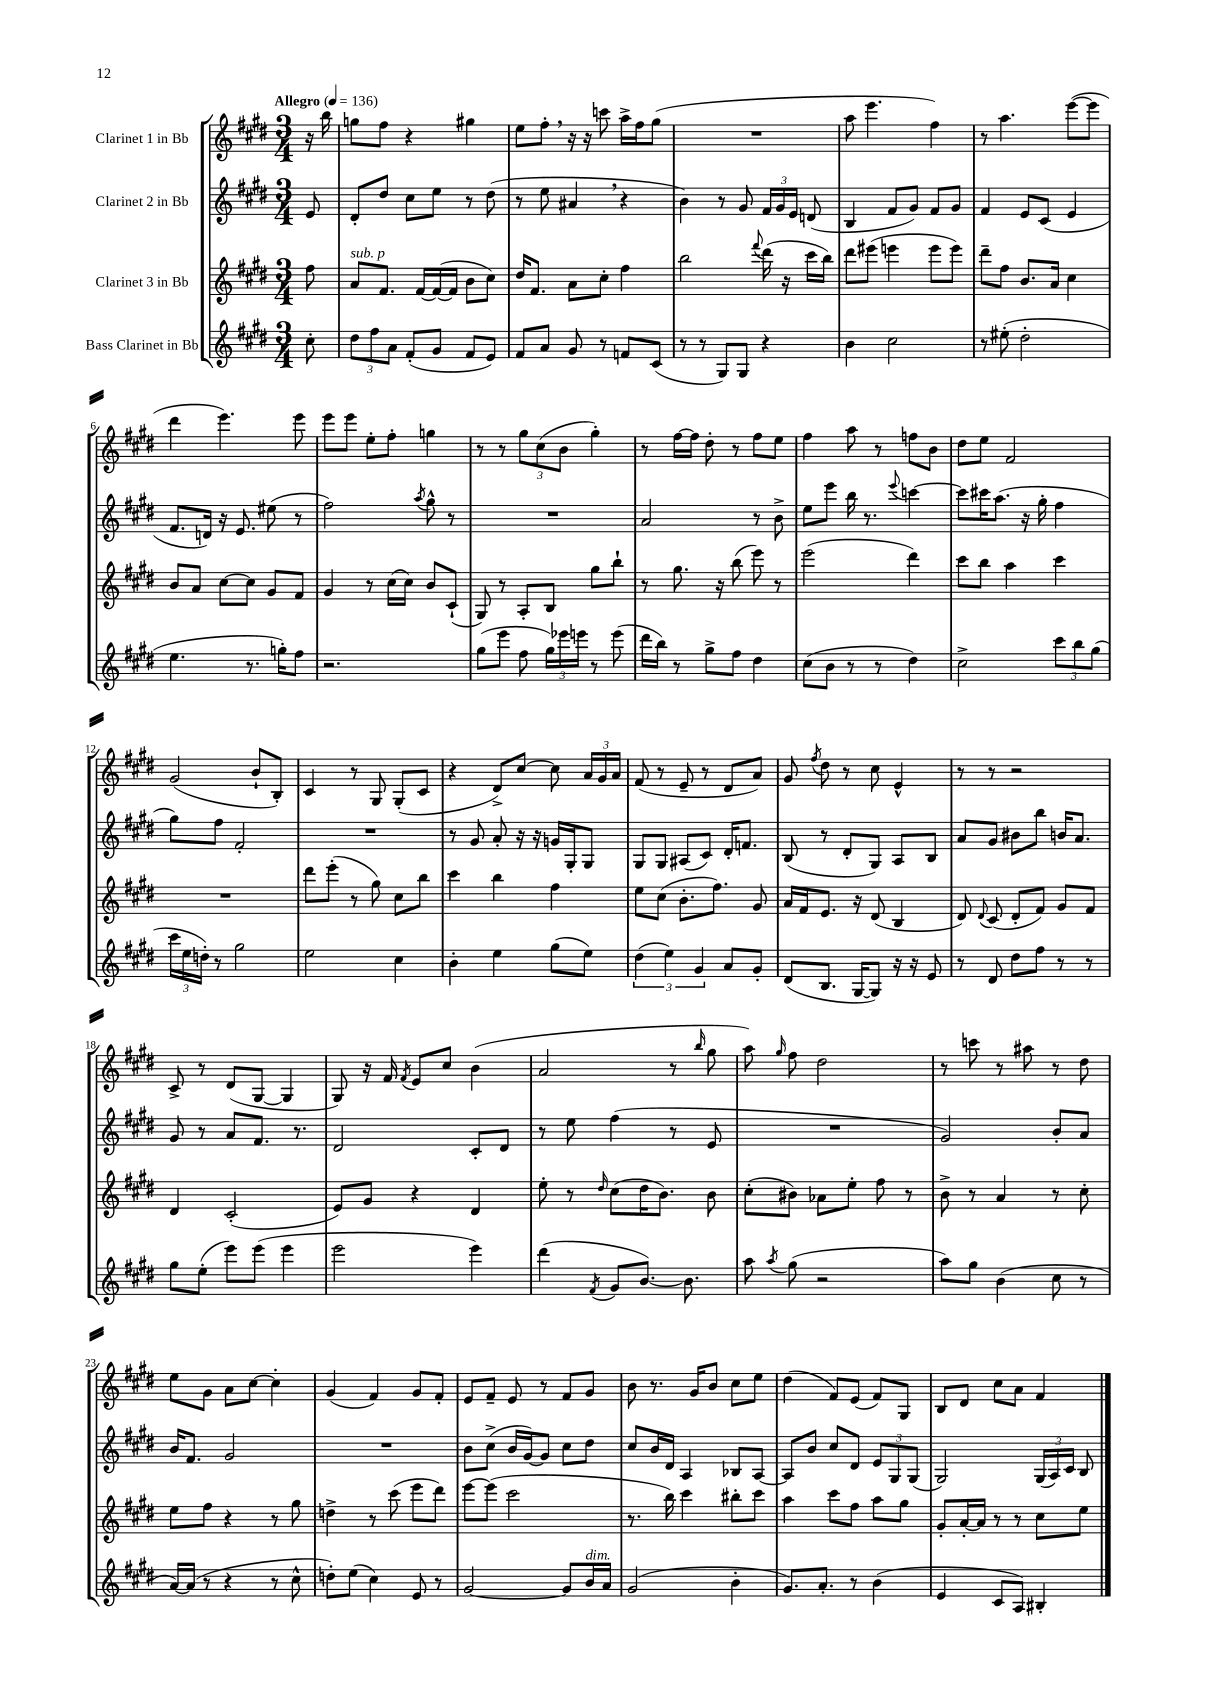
<<
\new StaffGroup <<
\new Staff = "s0" \with { instrumentName = "Clarinet 1 in Bb" } {
    \clef treble \key e \major \numericTimeSignature \time 3/4 \partial 8 \tempo "Allegro" 4 = 136
    \autoBeamOff r16 b''16 |
    g''8[ fis''8] r4 gis''4 |
    e''8[ fis''8]-. \breathe r16 r16 c'''8 a''16[-> fis''16 gis''8]( |
    R2. |
    a''8 e'''4. fis''4) |
    r8 a''4. e'''8[~( e'''8] |
    dis'''4 e'''4.) e'''8 |
    e'''8[ e'''8] e''8[-. fis''8]-. g''4 |
    r8 r8 \tuplet 3/2 { gis''8[ cis''8( b'8] } gis''4-.) |
    r8 fis''16[~ fis''16] dis''8-. r8 fis''8[ e''8] |
    fis''4 a''8 r8 f''8[ b'8] |
    dis''8[ e''8] fis'2 |
    gis'2( b'8[-! b8]-.) |
    cis'4 r8 gis8 gis8[-.( cis'8] |
    r4 dis'8[->) cis''8]~ cis''8 \tuplet 3/2 { a'16[ gis'16 a'16] } |
    fis'8( r8 e'8-- r8 dis'8[ a'8]) |
    gis'8 \acciaccatura { fis''8 } dis''8 r8 cis''8 e'4-^ |
    r8 r8 r2 |
    cis'8-> r8 dis'8[( gis8]~ gis4 |
    gis8) r16 fis'16 \acciaccatura { fis'8 } e'8[ cis''8] b'4( |
    a'2 r8 \grace { b''16 } gis''8 |
    a''8) \grace { gis''16 } fis''8 dis''2 |
    r8 c'''8 r8 ais''8 r8 dis''8 |
    e''8[ gis'8] a'8[ cis''8]~ cis''4-. |
    gis'4( fis'4) gis'8[ fis'8]-. |
    e'8[ fis'8]-- e'8 r8 fis'8[ gis'8] |
    b'8 r8. gis'16[ b'8] cis''8[ e''8] |
    dis''4( fis'8[) e'8]( fis'8[) gis8] |
    b8[ dis'8] cis''8[ a'8] fis'4 \bar "|." |
}
\new Staff = "s1" \with { instrumentName = "Clarinet 2 in Bb" } {
    \clef treble \key e \major \numericTimeSignature \time 3/4 \partial 8
    \autoBeamOff e'8 |
    dis'8[-. dis''8] cis''8[ e''8] r8 dis''8( |
    r8 e''8 ais'4 \breathe r4 |
    b'4) r8 gis'8 \tuplet 3/2 { fis'16[ gis'16 e'16] } d'8( |
    b4 fis'8[ gis'8]) fis'8[ gis'8] |
    fis'4 e'8[ cis'8]( e'4 |
    fis'8.[ d'16]) r16 e'8. eis''8( r8 |
    fis''2) \acciaccatura { a''8 } gis''8-^ r8 |
    R2. |
    a'2 r8 b'8-> |
    e''8[ e'''8] b''16 r8. \appoggiatura { e'''8 } c'''4~ |
    c'''8[ cis'''16 a''8.]( r16 gis''16-. fis''4 |
    gis''8[) fis''8] fis'2-. |
    R2. |
    r8 gis'8 a'8-. r16 r16 g'16[ gis16-. gis8] |
    gis8[ gis8] ais8[( cis'8]) dis'16[-. f'8.] |
    b8( r8 dis'8[-. gis8]) a8[ b8] |
    a'8[ gis'8] bis'8[ b''8] b'16[ a'8.] |
    gis'8 r8 a'8[ fis'8.] r8. |
    dis'2 cis'8[-. dis'8] |
    r8 e''8 fis''4( r8 e'8 |
    R2. |
    gis'2) b'8[-. a'8] |
    b'16[ fis'8.] gis'2 |
    R2. |
    b'8[ cis''8]->( b'16[ gis'16~) gis'8] cis''8[ dis''8] |
    cis''8[ b'16 dis'16] a4 bes8[ a8]~ |
    a8[ b'8] cis''8[ dis'8] \tuplet 3/2 { e'8[ gis8 gis8]( } |
    gis2) \tuplet 3/2 { gis16[( a16) cis'16] } b8 \bar "|." |
}
\new Staff = "s2" \with { instrumentName = "Clarinet 3 in Bb" } {
    \clef treble \key e \major \numericTimeSignature \time 3/4 \partial 8
    \autoBeamOff fis''8 |
    a'8[^\markup { \italic "sub. p" } fis'8.] fis'16[~ fis'16~( fis'16] b'8[ cis''8]) |
    dis''16[ fis'8.] a'8[ cis''8]-. fis''4 |
    b''2 \appoggiatura { fis'''8 } dis'''16( r16 cis'''16[ b''16]) |
    dis'''8[ eis'''8]( e'''4 e'''8[ e'''8]) |
    dis'''8[-- fis''8] b'8.[ a'16] cis''4 |
    b'8[ a'8] cis''8[~ cis''8] gis'8[ fis'8] |
    gis'4 r8 cis''16[( cis''16]) b'8[ cis'8]-!( |
    gis8) r8 a8[-. b8] gis''8[ b''8]-! |
    r8 gis''8. r16 b''8( e'''8) r8 |
    e'''2( dis'''4) |
    cis'''8[ b''8] a''4 cis'''4 |
    R2. |
    dis'''8[ e'''8]-.( r8 gis''8) cis''8[ b''8] |
    cis'''4 b''4 fis''4 |
    e''8[ cis''8]( b'8.[-. fis''8.]) gis'8 |
    a'16[ fis'16 e'8.] r16 dis'8( b4 |
    dis'8) \appoggiatura { dis'8 } cis'8( dis'8[-. fis'8]) gis'8[ fis'8] |
    dis'4 cis'2-.( |
    e'8[) gis'8] r4 dis'4 |
    e''8-. r8 \grace { dis''16 } cis''8[( dis''16 b'8.]) b'8 |
    cis''8[-.( bis'8]) aes'8[ e''8]-. fis''8 r8 |
    b'8-> r8 a'4 r8 cis''8-. |
    e''8[ fis''8] r4 r8 gis''8 |
    d''4-> r8 cis'''8( e'''8[ dis'''8]) |
    e'''8[~ e'''8]( cis'''2 |
    r8. b''16) cis'''4 bis''8[-. cis'''8] |
    a''4 cis'''8[ fis''8] a''8[ gis''8] |
    gis'8[-. a'16~-. a'16] r8 r8 cis''8[ e''8] \bar "|." |
}
\new Staff = "s3" \with { instrumentName = "Bass Clarinet in Bb" } {
    \clef treble \key e \major \numericTimeSignature \time 3/4 \partial 8
    \autoBeamOff cis''8-. |
    \tuplet 3/2 { dis''8[ fis''8 a'8] } fis'8[-.( gis'8] fis'8[ e'8]) |
    fis'8[ a'8] gis'8 r8 f'8[ cis'8]( |
    r8 r8 gis8[) gis8] r4 |
    b'4 cis''2 |
    r8 eis''8-.( dis''2-. |
    e''4. r8. g''16[-.) fis''8] |
    r2. |
    gis''8[( e'''8] fis''8 \tuplet 3/2 { gis''16[) ees'''16 e'''16] } r8 e'''8( |
    dis'''16[ b''16]) r8 gis''8[-> fis''8] dis''4 |
    cis''8[( b'8] r8 r8 dis''4) |
    cis''2-> \tuplet 3/2 { cis'''8[ b''8 gis''8]( } |
    \tuplet 3/2 { cis'''16[ e''16 d''16]-.) } r8 gis''2 |
    e''2 cis''4 |
    b'4-. e''4 gis''8[( e''8]) |
    \tuplet 3/2 { dis''4( e''4) gis'4 } a'8[ gis'8]-. |
    dis'8[( b8.] gis16[~ gis8]) r16 r16 e'8 |
    r8 dis'8 dis''8[ fis''8] r8 r8 |
    gis''8[ e''8]-.( e'''8[) e'''8]( e'''4 |
    e'''2 e'''4) |
    dis'''4( \acciaccatura { fis'8 } gis'8[ b'8.]~) b'8. |
    a''8 \acciaccatura { a''8 } gis''8( r2 |
    a''8[) gis''8] b'4( cis''8 r8 |
    a'16[~) a'16]( r8 r4 r8 cis''8-^ |
    d''8[-.) e''8]( cis''4) e'8 r8 |
    gis'2~ gis'8[ b'16^\markup { \italic "dim." } a'16] |
    gis'2( b'4-. |
    gis'8.[) a'8.]-. r8 b'4( |
    e'4 cis'8[ a8]) bis4-. \bar "|." |
}
>>
>>
